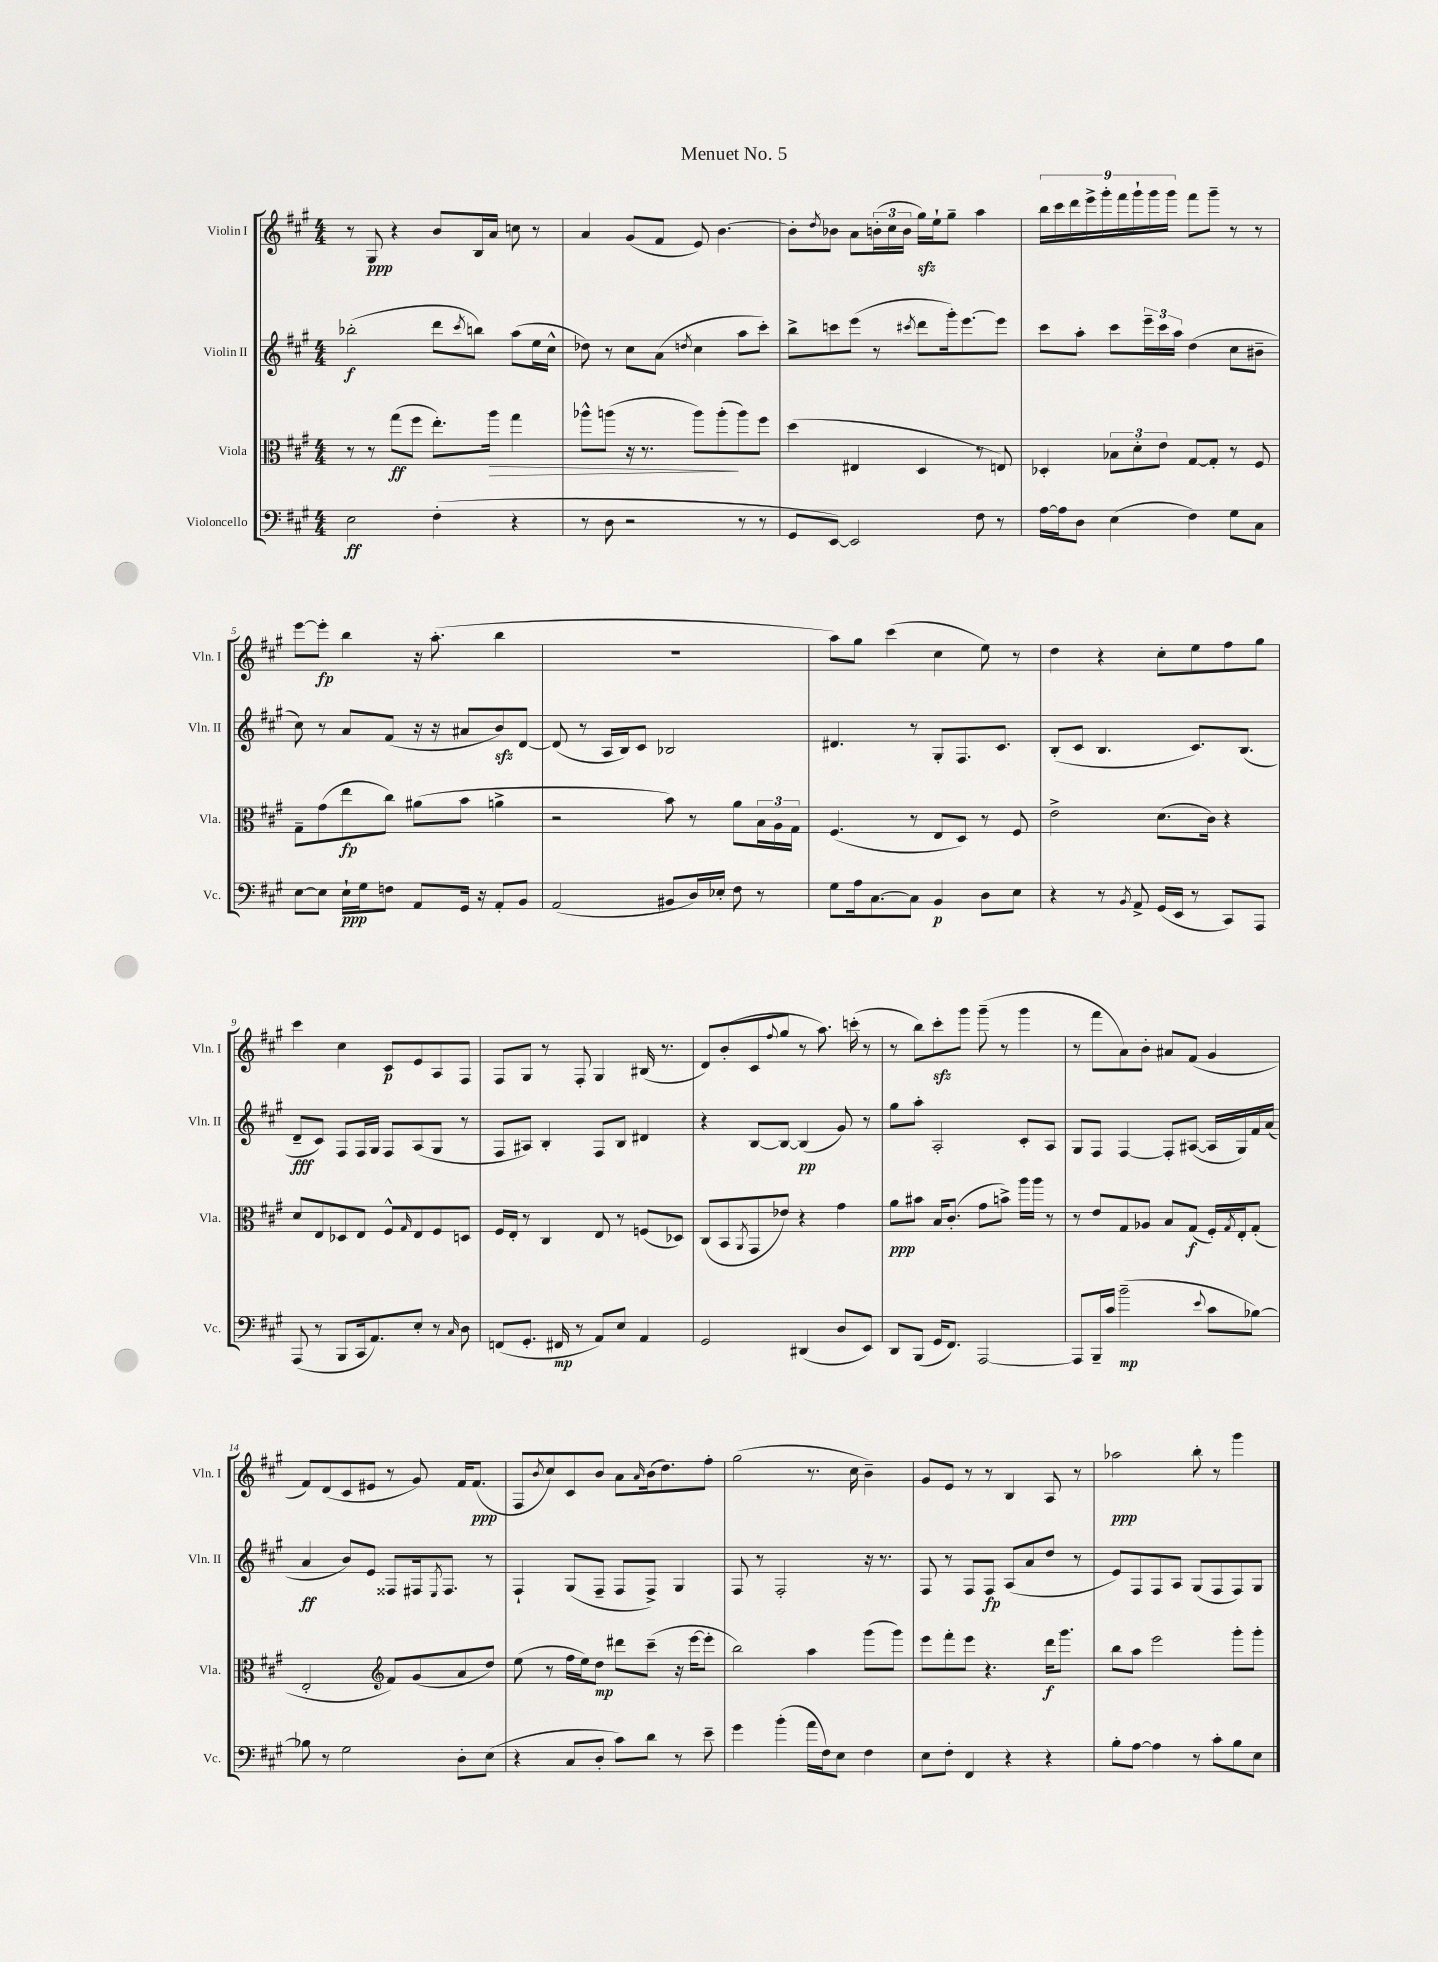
\header { title = "Menuet No. 5" }
<<
\new StaffGroup <<
\new Staff = "s0" \with { instrumentName = "Violin I" shortInstrumentName = "Vln. I" } {
    \clef treble \key a \major \numericTimeSignature \time 4/4
    r8 gis8\ppp r4 b'8 b16 a'16 c''8 r8 |
    a'4 gis'8( fis'8 e'8) b'4.~ |
    b'8-. \acciaccatura { d''8 } bes'8 a'8 \tuplet 3/2 { b'16-.( cis''16 b'16 } gis''16\sfz) e''16-! gis''8-- a''4 |
    \tuplet 9/8 { b''16 cis'''16 d'''16 e'''16-> gis'''16-. fis'''16 gis'''16-! gis'''16 gis'''16 } fis'''8 gis'''8-- r8 r8 |
    e'''8~ e'''8-.\fp b''4 r16 a''8.-.( b''4 |
    R1 |
    a''8) gis''8 cis'''4( cis''4 e''8) r8 |
    d''4 r4 cis''8-. e''8 fis''8 gis''8 |
    cis'''4 cis''4 cis'8\p e'8 a8 fis8 |
    fis8 gis8 r8 fis8-. gis4 bis16( r8. |
    d'8) b'8-.( cis'8 \appoggiatura { fis''8 } gis''8 r8 a''8.) c'''16-.( r8 |
    r8 b''8) cis'''8-.\sfz gis'''8 gis'''8--( r8 gis'''4 |
    r8 fis'''8 a'8) b'8-. ais'8 fis'8( gis'4 |
    fis'8) d'8( cis'8 eis'8 r8 gis'8) fis'16 fis'8.\ppp( |
    fis8 \acciaccatura { b'8 } cis''8) cis'8 b'8 a'8 \grace { a'16 } b'16( d''8.) fis''8-. |
    gis''2( r8. cis''16 b'4--) |
    gis'8 e'8 r8 r8 b4 a8 r8 |
    aes''2\ppp b''8-. r8 gis'''4 \bar "|." |
}
\new Staff = "s1" \with { instrumentName = "Violin II" shortInstrumentName = "Vln. II" } {
    \clef treble \key a \major \numericTimeSignature \time 4/4
    bes''2-.\f( d'''8 \acciaccatura { cis'''8 } b''8) a''8( e''16 cis''16-^ |
    des''8) r8 cis''8 a'8( \acciaccatura { d''8 } cis''4 a''8 cis'''8-.) |
    b''8-> c'''8 e'''8( r8 \acciaccatura { cis'''8 } d'''8 gis'''16-.) e'''8.~ e'''8 |
    cis'''8 a''8-. cis'''8 \tuplet 3/2 { e'''16-- cis'''16 a''16 } d''4( cis''8 bis'8-- |
    cis''8) r8 a'8 fis'8( r16 r16 ais'8 b'8\sfz) d'8~ |
    d'8( r8 a16 b16) cis'8 bes2 |
    dis'4. r8 gis8-. fis8. cis'8. |
    b8-.( cis'8 b4. cis'8.) b8.( |
    d'8--\fff cis'8) fis8 fis16 gis16 fis8 a8( gis8 r8 |
    fis8 ais8) b4-. fis8 b8 dis'4 |
    r4 b8~ b8~ b4\pp( gis'8) r8 |
    gis''8 a''8-. a2-. cis'8-. a8 |
    gis8 fis8 fis4~ fis8-. ais8~( ais16 gis16) fis'16 a'16( |
    a'4\ff b'8) e'8 fisis8 fis16 \acciaccatura { e8 } fis8. r8 |
    fis4-! gis8( fis8-- fis8 fis8->) gis4 |
    fis8 r8 fis2-. r16 r8. |
    fis8 r8 fis8 fis8\fp a8( a'8 d''8 r8 |
    e'8) fis8 fis8 a8 gis8( fis8 fis8) gis8 \bar "|." |
}
\new Staff = "s2" \with { instrumentName = "Viola" shortInstrumentName = "Vla." } {
    \clef alto \key a \major \numericTimeSignature \time 4/4
    r8 r8 gis''8\ff( fis''8 e''8.-.) a''16\> gis''4 |
    aes''8-^ a''8( r16 r8. a''8) a''8-.\!( a''8) fis''8 |
    d''4( eis4 d4 r8 e8) |
    des4-. \tuplet 3/2 { bes8 d'8-. e'8 } gis8~ gis8-. r8 fis8 |
    gis8-- gis'8( e''8\fp cis''8) ais'8( b'8 a'4-> |
    r2 b'8) r8 a'8 \tuplet 3/2 { b16 a16 gis16 } |
    fis4.( r8 e8 d8) r8 fis8 |
    e'2-> d'8.( cis'16) r4 |
    d'8 e8 des8 e8 fis8-^ \grace { gis16 } e8 fis8 d8 |
    fis16 e16-. r8 cis4 e8 r8 f8( des8) |
    cis8( b,8 \acciaccatura { a,8 } gis,8 ees'8) r4 gis'4 |
    a'8\ppp bis'8 b16 cis'8.-.( gis'8 b'8->) a''16 a''16 r8 |
    r8 e'8 gis8 aes8 b8 gis8\f( fis16-.) \acciaccatura { gis8 } e16-. gis8-.( |
    e2-. \clef treble fis'8) gis'8( a'8 d''8) |
    e''8( r8 fis''16 e''16) d''8\mp dis'''8 cis'''8--( r16 e'''16~ e'''8-. |
    b''2) a''4 gis'''8( gis'''8) |
    e'''8 fis'''8-. e'''8 r4. d'''16\f gis'''8. |
    b''8 a''8 e'''2 gis'''8-. gis'''8-. \bar "|." |
}
\new Staff = "s3" \with { instrumentName = "Violoncello" shortInstrumentName = "Vc." } {
    \clef bass \key a \major \numericTimeSignature \time 4/4
    e2\ff fis4-.( r4 |
    r8 d8 r2 r8 r8 |
    gis,8 e,8~) e,2 fis8 r8 |
    a16~ a16 d8 e4( fis4) gis8 cis8 |
    e8~ e8 e16-!\ppp gis16 f8 a,8 gis,16 r16 a,8-. b,8 |
    a,2( bis,8 d16) ees16-. fis8 r8 |
    gis8 a16 cis8.~ cis8 b,4\p d8 e8 |
    r4 r8 \acciaccatura { b,8 } a,8-> gis,16( e,16 r8 cis,8) a,,8 |
    a,,8( r8 b,,8 cis,16 a,8.) e8-. r8 \grace { cis16 } d8 |
    f,8( gis,8.-. fis,16\mp r8 a,8) e8 a,4 |
    gis,2 dis,4( d8 e,8) |
    d,8 b,,8( gis,16 fis,8.) a,,2~ |
    a,,8 b,,16-- cis'16 b'2--\mp( \appoggiatura { e'8 } cis'8 bes8~) |
    bes8 r8 gis2 d8-. e8( |
    r4 cis8 d8-. cis'8) d'8 r8 e'8-- |
    gis'4 b'4-.( a'16 fis16) e8 fis4 |
    e8 fis8-. fis,4 r4 r4 |
    b8-. a8~ a4 r8 cis'8-. b8 e8 \bar "|." |
}
>>
>>
